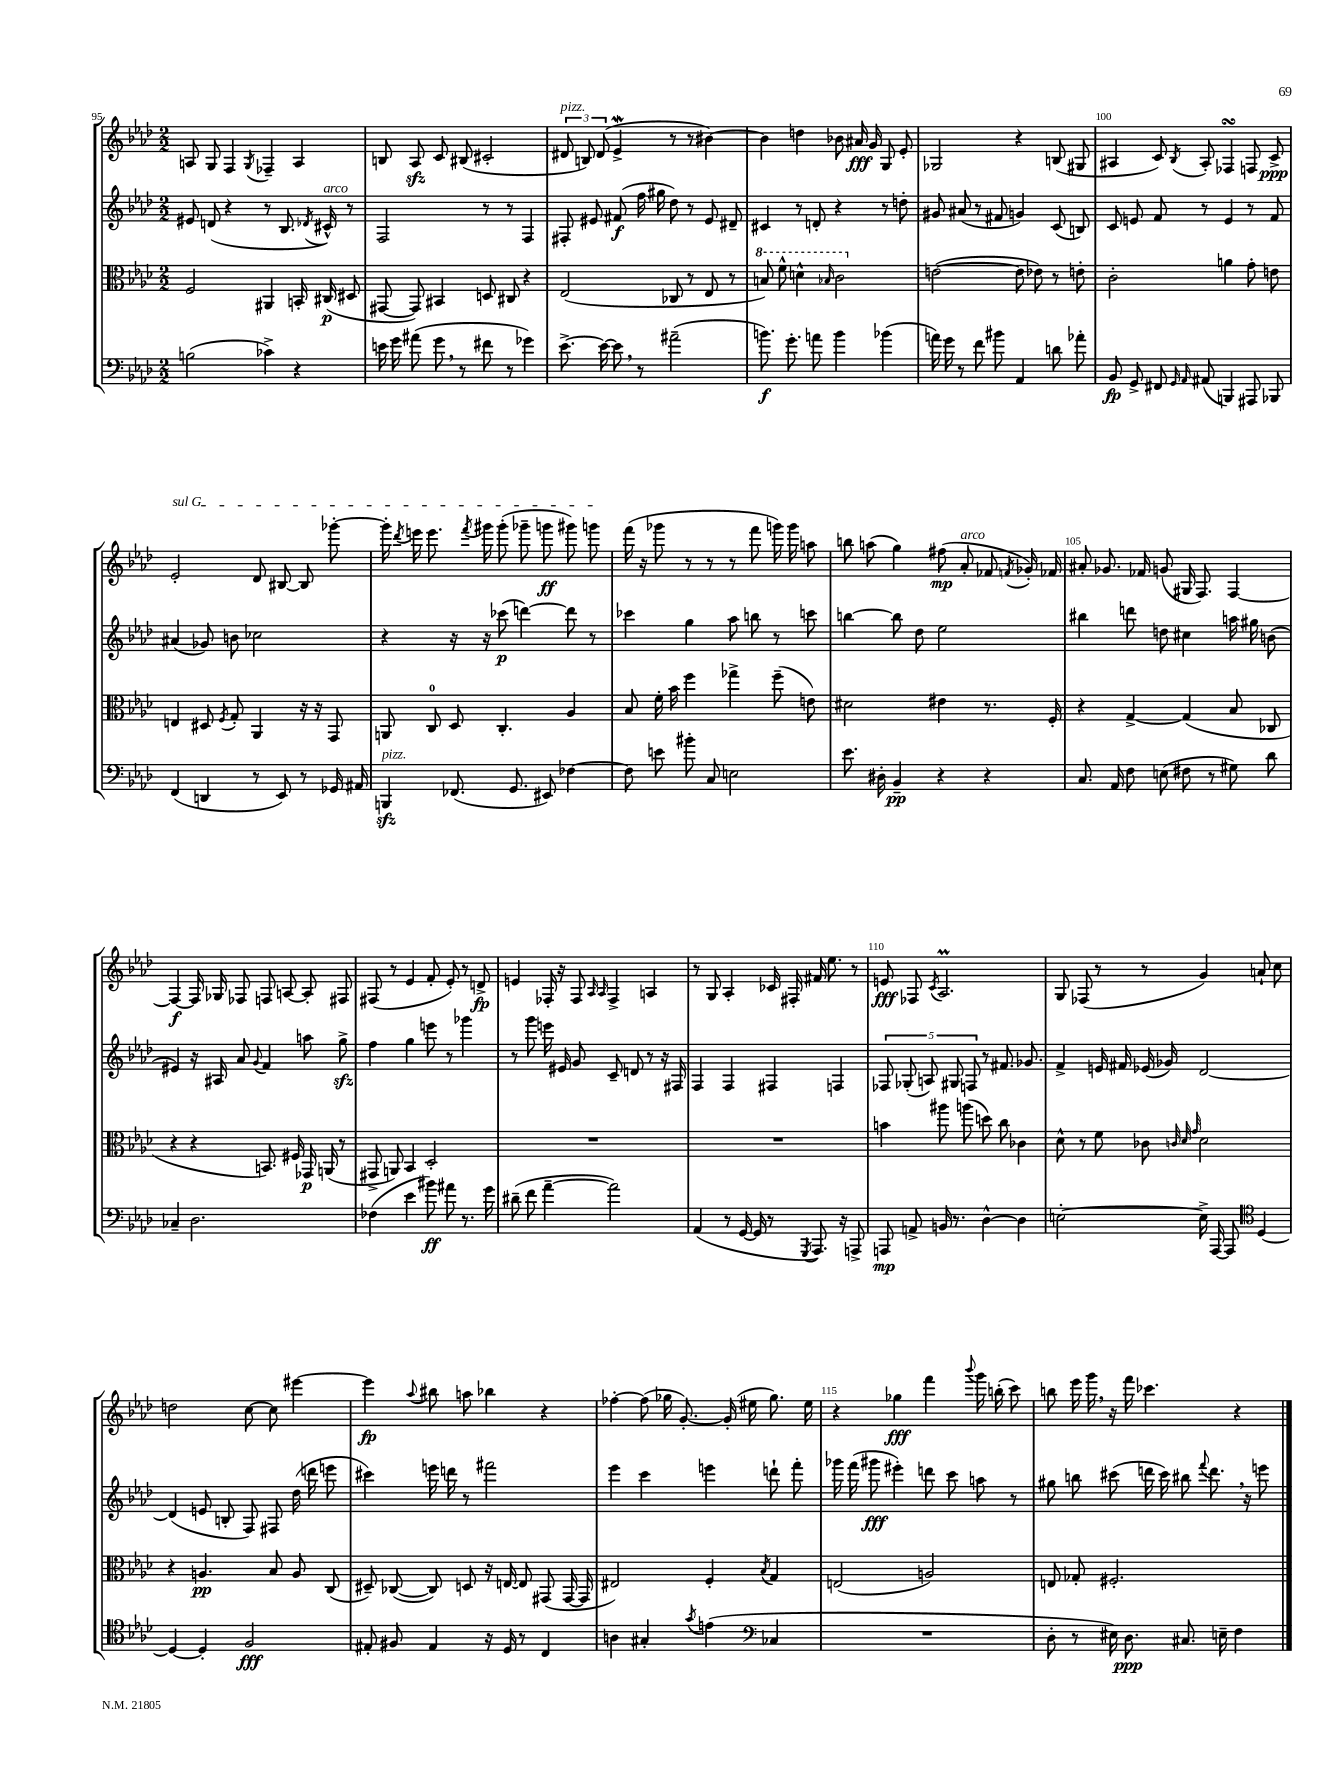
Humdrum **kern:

**kern	**dynam	**kern	**dynam	**kern	**dynam	**kern	**dynam
*part4	*part4	*part3	*part3	*part2	*part2	*part1	*part1
*staff4	*staff4	*staff3	*staff3	*staff2	*staff2	*staff1	*staff1
*clefF4	*	*clefC3	*	*clefG2	*	*clefG2	*
*k[b-e-a-d-]	*	*k[b-e-a-d-]	*	*k[b-e-a-d-]	*	*k[b-e-a-d-]	*
*M2/2	*	*M2/2	*	*M2/2	*	*M2/2	*
=95	=95	=95	=95	=95	=95	=95	=95
(2Bn\	.	2F/	.	8e#X/	.	8An/	.
.	.	.	.	(8dn/	.	8G/	.
.	.	.	.	4r	.	4F/	.
.	.	.	.	.	.	8qG/	.
4c-X^\)	.	4AA#X/	.	8r	.	4F-X~/	.
.	.	.	.	8.B-/	.	.	.
4r	.	16BBn'/	.	.	.	4A/	.
.	.	.	.	8qd-X/	.	.	.
!	!	!	!	!LO:TX:a:i:t=arco	!	!	!
.	.	(16C#X/	p	16c#X^^/)	.	.	.
.	.	8D#X/	.	8r	.	.	.
=96	=96	=96	=96	=96	=96	=96	=96
16en\	.	[8GG#X/	.	2F/	.	8Bn/	.
16g\	.	.	.	.	.	.	.
(8a#X\	.	8GG#/])	.	.	.	8A-zz/	.
8g,\	.	4BB#X/	.	.	.	8c/	.
8r	.	.	.	.	.	(8B#X/	.
8f#X\	.	8Dn/	.	8r	.	2c#X'/	.
8r	.	8C#X/	.	8r	.	.	.
4g-X\)	.	4r	.	4F/	.	.	.
=97	=97	=97	=97	=97	=97	=97	=97
!	!	!	!	!	!	!LO:TX:a:i:t=pizz.	!
[8.e-^\	.	(2E-/	.	8F#X'/	.	12d#X/	.
.	.	.	.	.	.	12Bn/)	.
.	.	.	.	8e#X/	.	.	.
.	.	.	.	.	.	(12d#/	.
16e-\_	.	.	.	.	.	.	.
8e-,\]	.	.	.	(8f#X/	f	4e-W^/	.
8r	.	.	.	16ff\	.	.	.
.	.	.	.	16gg#X\	.	.	.
(2a#X~\	.	8C-X/	.	8dd-\)	.	8r	.
.	.	8r	.	8r	.	8r	.
.	.	8E-/	.	8e#/	.	[4b#X\)	.
.	.	8r	.	8d#X~/	.	.	.
=98	=98	=98	=98	=98	=98	=98	=98
*	*	*8va	*	*	*	*	*
8.bn\)	f	8bn/)	.	4c#X/	.	4b#\]	.
.	.	8ff^^\	.	.	.	.	.
8.g'\	.	.	.	.	.	.	.
.	.	4ddn^^\	.	8r	.	4ddn\	.
8an\	.	.	.	8dn'/	.	.	.
.	.	16qqb-X/	.	.	.	.	.
4b\	.	2cc\	.	4r	.	8b-X\	.
.	.	.	.	.	.	16a#X/	fff
.	.	.	.	.	.	16g/	.
(4b-X\	.	.	.	8r	.	8G/	.
.	.	.	.	8ddn'\	.	8e-'/	.
=99	=99	=99	=99	=99	=99	=99	=99
*	*	*X8va	*	*	*	*	*
16an\)	.	([2en\	.	8g#X/	.	2G-X/	.
16g\	.	.	.	.	.	.	.
8r	.	.	.	(8a#X/	.	.	.
8f\	.	.	.	8r	.	.	.
8b#X\	.	.	.	8f#X/	.	.	.
4AA-/	.	8e\]	.	4gn/)	.	4r	.
.	.	8e-X\)	.	.	.	.	.
8dn\	.	8r	.	(8c/	.	(8Bn/	.
8a-X'\	.	8en'\	.	8Bn/)	.	8G#X/	.
=100	=100	=100	=100	=100	=100	=100	=100
8BB-/	fp	2c'\	.	8c/	.	4A#X/	.
8GG^/	.	.	.	8en/	.	.	.
8FF#X/	.	.	.	8f/	.	8c/)	.
16qqGG/	.	.	.	.	.	.	.
16qqAA-/	.	.	.	.	.	8qB-/	.
(8AA#X/	.	.	.	8r	.	8A#'/	.
4BBBn/)	.	4an\	.	4e/	.	4F-XsSSs/	.
8AAA#X/	.	8g'\	.	8r	.	8Fn/	.
8BBB-X/	.	8en\	.	8f/	.	8c^/	ppp
!!LO:LB:g=z
=101	=101	=101	=101	=101	=101	=101	=101
!	!	!	!	!	!	!LO:TX:a:i:t=sul G	!
(4FF/	.	4En/	.	(4a#X/	.	2e-'/	.
4DDn/	.	8D#X/	.	8g-X/)	.	.	.
.	.	8qF/	.	.	.	.	.
.	.	8G'/	.	8bn\	.	.	.
8r	.	4AA-/	.	2cc-X\	.	8d-/	.
8EE-/)	.	.	.	.	.	[8B#X/	.
8r	.	16r	.	.	.	8B#/]	.
.	.	16r	.	.	.	.	.
16GG-X/	.	8GG/	.	.	.	[8ggg-X'\	.
16AA#X/	.	.	.	.	.	.	.
=102	=102	=102	=102	=102	=102	=102	=102
!LO:TX:a:i:t=pizz.	!	!	!	!	!	!	!
4BBBnzz/	.	8AAn/	.	4r	.	16ggg-'\]	.
.	.	.	.	.	.	8qddd-/	.
.	.	.	.	.	.	16eeen\	.
.	.	8C/	.	.	.	8.eee\	.
(8.FF-X/	.	8D-/	.	16r	.	.	.
.	.	.	.	.	.	8qfff/	.
.	.	.	.	16r	.	16ggg#X\	.
.	.	4.C'/	.	(8ccc-X\	p	(8ggg#'\	.
8.GG/	.	.	.	.	.	.	.
.	.	.	.	[4dddn\)	.	8ggg-X~\	.
8EE#X/)	.	.	.	.	.	8gggn\	ff
[4F-X\	.	4A-/	.	8ddd\]	.	8ggg#X\)	.
.	.	.	.	8r	.	8gggn\	.
=103	=103	=103	=103	=103	=103	=103	=103
8F-\]	.	8B-/	.	4ccc-X\	.	(16fff\	.
.	.	.	.	.	.	16r	.
8en\	.	16f'\	.	.	.	8ggg-X\	.
.	.	16b-\	.	.	.	.	.
8b#X'\	.	4ff\	.	4gg\	.	8r	.
8C/	.	.	.	.	.	8r	.
2En\	.	4gg-X^\	.	8aa-\	.	8r	.
.	.	.	.	8bbn\	.	8fff\	.
.	.	(8ff~\	.	8r	.	16gggn\)	.
.	.	.	.	.	.	16ggg\	.
.	.	8en\)	.	8cccn\	.	8aan\	.
=104	=104	=104	=104	=104	=104	=104	=104
8.e-\	.	2d#X\	.	[4bbn\	.	8bbn\	.
.	.	.	.	.	.	(8aan\	.
16D#X'\	.	.	.	.	.	.	.
4BB-~/	pp	.	.	8bb\]	.	4gg\)	.
.	.	.	.	8dd-\	.	.	.
4r	.	4e#X\	.	2ee-\	.	(8ff#X\	mp
!	!	!	!	!	!	!LO:TX:a:i:t=arco	!
.	.	.	.	.	.	8a-'/	.
4r	.	8.r	.	.	.	8f-X/	.
.	.	.	.	.	.	8qfn/	.
.	.	.	.	.	.	16g-X'/)	.
.	.	16F'/	.	.	.	16f-X/	.
=105	=105	=105	=105	=105	=105	=105	=105
8.C/	.	4r	.	4bb#X\	.	8a#X'/	.
.	.	.	.	.	.	8.g-X/	.
16AA-/	.	.	.	.	.	.	.
8F\	.	[4G^/	.	8dddn\	.	.	.
.	.	.	.	.	.	16f-X/	.
(8En\	.	.	.	8ddn\	.	(8gn/	.
8F#X\	.	(4G/]	.	4cc#X\	.	16G#X/	.
.	.	.	.	.	.	8.F/)	.
8r	.	.	.	.	.	.	.
8G#X\)	.	8B-/	.	16aan\	.	[4F/	.
.	.	.	.	16gg#X\	.	.	.
8d-\	.	8C-X/	.	(8bn\	.	.	.
!!LO:LB:g=z
=106	=106	=106	=106	=106	=106	=106	=106
4C-X~/	.	4r	.	4e#X/)	.	4F/_	f
2.D-\	.	4r	.	16r	.	16F/]	.
.	.	.	.	16A#X/	.	16G-X/	.
.	.	.	.	8a-/	.	8F-X/	.
.	.	.	.	8qqg/	.	.	.
.	.	8.BBn/)	.	4f/	.	8Fn/	.
.	.	.	.	.	.	[8An/	.
.	.	16F#X/	.	.	.	.	.
.	.	16GG-X/	p	8aan\	.	8A'/]	.
.	.	(16AAn/	.	.	.	.	.
.	.	8r	.	8ggzz^\	.	8F#X/	.
=107	=107	=107	=107	=107	=107	=107	=107
(4F-X\	.	8GG#X^/	.	4ff\	.	(8F#X/	.
.	.	8AAn/)	.	.	.	8r	.
4e-\	.	4BB-/	.	4gg\	.	4e-/	.
8b#X\)	ff	2D-'/	.	8eeen\	.	8f'/	.
8a#X\	.	.	.	8r	.	8e-'/)	.
8.r	.	.	.	4ggg-X\	.	8r	.
.	.	.	.	.	.	8dn^/	fp
16g\	.	.	.	.	.	.	.
=108	=108	=108	=108	=108	=108	=108	=108
(8d#X~\	.	1r	.	8r	.	4en/	.
8f\	.	.	.	8ggg\	.	.	.
[4a-~\	.	.	.	16eeen\	.	16F-X'/	.
.	.	.	.	16e#X/	.	16r	.
.	.	.	.	8g/	.	8F-/	.
.	.	.	.	.	.	16qqA-/	.
.	.	.	.	.	.	16qqA-/	.
2a-\])	.	.	.	8c~/	.	4F-^/	.
.	.	.	.	8dn/	.	.	.
.	.	.	.	8r	.	4An/	.
.	.	.	.	16r	.	.	.
.	.	.	.	16F#X/	.	.	.
=109	=109	=109	=109	=109	=109	=109	=109
(4AA-/	.	1r	.	4F/	.	8r	.
.	.	.	.	.	.	8G/	.
8r	.	.	.	4F/	.	4A-'/	.
[16GG/	.	.	.	.	.	.	.
16GG/]	.	.	.	.	.	.	.
8r	.	.	.	4F#X/	.	16c-X/	.
.	.	.	.	.	.	16F#X'/	.
8qGGG/	.	.	.	.	.	.	.
8.AAA-/)	.	.	.	.	.	16f#X/	.
.	.	.	.	.	.	8.ee-\	.
.	.	.	.	4Fn/	.	.	.
16r	.	.	.	.	.	.	.
8AAAn^/	.	.	.	.	.	8r	.
=110	=110	=110	=110	=110	=110	=110	=110
8AAAn/	mp	4bn\	.	10F-X/	.	8en/	fff
.	.	.	.	(10G-X'/	.	.	.
8AAn^/	.	.	.	.	.	8F-X/	.
.	.	.	.	10An/)	.	.	.
.	.	.	.	.	.	8qc/	.
16BBn/	.	8aa#X\	.	.	.	2.A-M/	.
.	.	.	.	10G#X/	.	.	.
8.r	.	.	.	.	.	.	.
.	.	(8aan\	.	.	.	.	.
.	.	.	.	10Fn/	.	.	.
[4D-^^\	.	8ddn\)	.	8r	.	.	.
.	.	8cc\	.	8.f#X/	.	.	.
4D-\]	.	4c-X\	.	.	.	.	.
.	.	.	.	8.g-X/	.	.	.
=111	=111	=111	=111	=111	=111	=111	=111
[2En'\	.	8d-^^\	.	4f^/	.	8G/	.
.	.	8r	.	.	.	(8F-X/	.
.	.	8f\	.	16en/	.	8r	.
.	.	.	.	16f#X/	.	.	.
.	.	8c-X\	.	(16e-X/	.	8r	.
.	.	.	.	16g-X/)	.	.	.
.	.	32qqcn/	.	.	.	.	.
.	.	32qqd-/	.	.	.	.	.
.	.	32qqg/	.	.	.	.	.
16E^\]	.	2d-\	.	[2d-/	.	4g/)	.
[16AAA-/	.	.	.	.	.	.	.
8AAA-/]	.	.	.	.	.	.	.
*clefC4	*	*	*	*	*	*	*
[4D-/	.	.	.	.	.	8an`/	.
.	.	.	.	.	.	8cc\	.
!!LO:LB:g=z
=112	=112	=112	=112	=112	=112	=112	=112
4D-/_	.	4r	.	(4d-/]	.	2ddn\	.
4D-'/]	.	4.An/	pp	8en/	.	.	.
.	.	.	.	8Bn'/	.	.	.
2F/	fff	.	.	8F/)	.	[8cc\	.
.	.	8B-/	.	8F#X/	.	8cc\]	.
.	.	8A/	.	(16dd-\	.	[4eee#X\	.
.	.	.	.	16dddn\	.	.	.
.	.	(8C/	.	8eeen\	.	.	.
=113	=113	=113	=113	=113	=113	=113	=113
8E#X'/	.	8D#X~/)	.	4ccc#X\)	.	4eee#\]	fp
8F#X/	.	([8C-X/	.	.	.	.	.
.	.	.	.	.	.	8qqaa-/	.
4E#/	.	8C-/])	.	16eeen\	.	8bb#X\	.
.	.	.	.	16dddn\	.	.	.
.	.	8Dn/	.	8r	.	8aan\	.
16r	.	16r	.	2fff#X\	.	4bb-X\	.
16D-/	.	[16En/	.	.	.	.	.
8r	.	8E/]	.	.	.	.	.
4C/	.	(8GG#X/	.	.	.	4r	.
.	.	[16GG#/	.	.	.	.	.
.	.	16GG#/]	.	.	.	.	.
=114	=114	=114	=114	=114	=114	=114	=114
4An\	.	2E#X/)	.	4eee-\	.	[4ff-X'\	.
4G#X'/	.	.	.	4ccc\	.	(8ff-\]	.
.	.	.	.	.	.	16gg-X\	.
.	.	.	.	.	.	[8.g'/)	.
8qg/	.	.	.	.	.	.	.
(4en\	.	4F'/	.	4eeen\	.	.	.
.	.	.	.	.	.	(16g'/]	.
.	.	.	.	.	.	16ee#X\	.
*clefF4	*	*	*	*	*	*	*
.	.	8qB-/	.	.	.	.	.
4C-X/	.	4G/	.	8dddn`\	.	8.gg-\)	.
.	.	.	.	8fff'\	.	.	.
.	.	.	.	.	.	16ee#\	.
=115	=115	=115	=115	=115	=115	=115	=115
1r	.	(2En/	.	16ggg-X\	.	4r	.
.	.	.	.	(16fff\	.	.	.
.	.	.	.	8ggg#X\	fff	.	.
.	.	.	.	4eee#X'\)	.	4gg-X\	fff
.	.	2An/)	.	8dddn\	.	4fff\	.
.	.	.	.	8ccc\	.	.	.
.	.	.	.	.	.	8qqbbb-/	.
.	.	.	.	8aan\	.	16ggg\	.
.	.	.	.	.	.	(16bbn'\	.
.	.	.	.	8r	.	8ccc\)	.
=116	=116	=116	=116	=116	=116	=116	=116
8D-'\	.	8En/	.	8gg#X\	.	8bbn\	.
8r	.	8G-X'/	.	8bbn\	.	16eee-\	.
.	.	.	.	.	.	16ggg,\	.
16E#X\)	.	2.F#X'/	.	(8ccc#X\	.	16r	.
8.D-\	ppp	.	.	.	.	16fff\	.
.	.	.	.	16dddn\	.	4.ccc-X\	.
.	.	.	.	16ccc#\)	.	.	.
8.C#X/	.	.	.	8bb#X\	.	.	.
.	.	.	.	8qqfff/	.	.	.
.	.	.	.	8.ddd,\	.	.	.
16En~\	.	.	.	.	.	.	.
4F\	.	.	.	.	.	4r	.
.	.	.	.	16r	.	.	.
.	.	.	.	8eeen\	.	.	.
==	==	==	==	==	==	==	==
*-	*-	*-	*-	*-	*-	*-	*-
